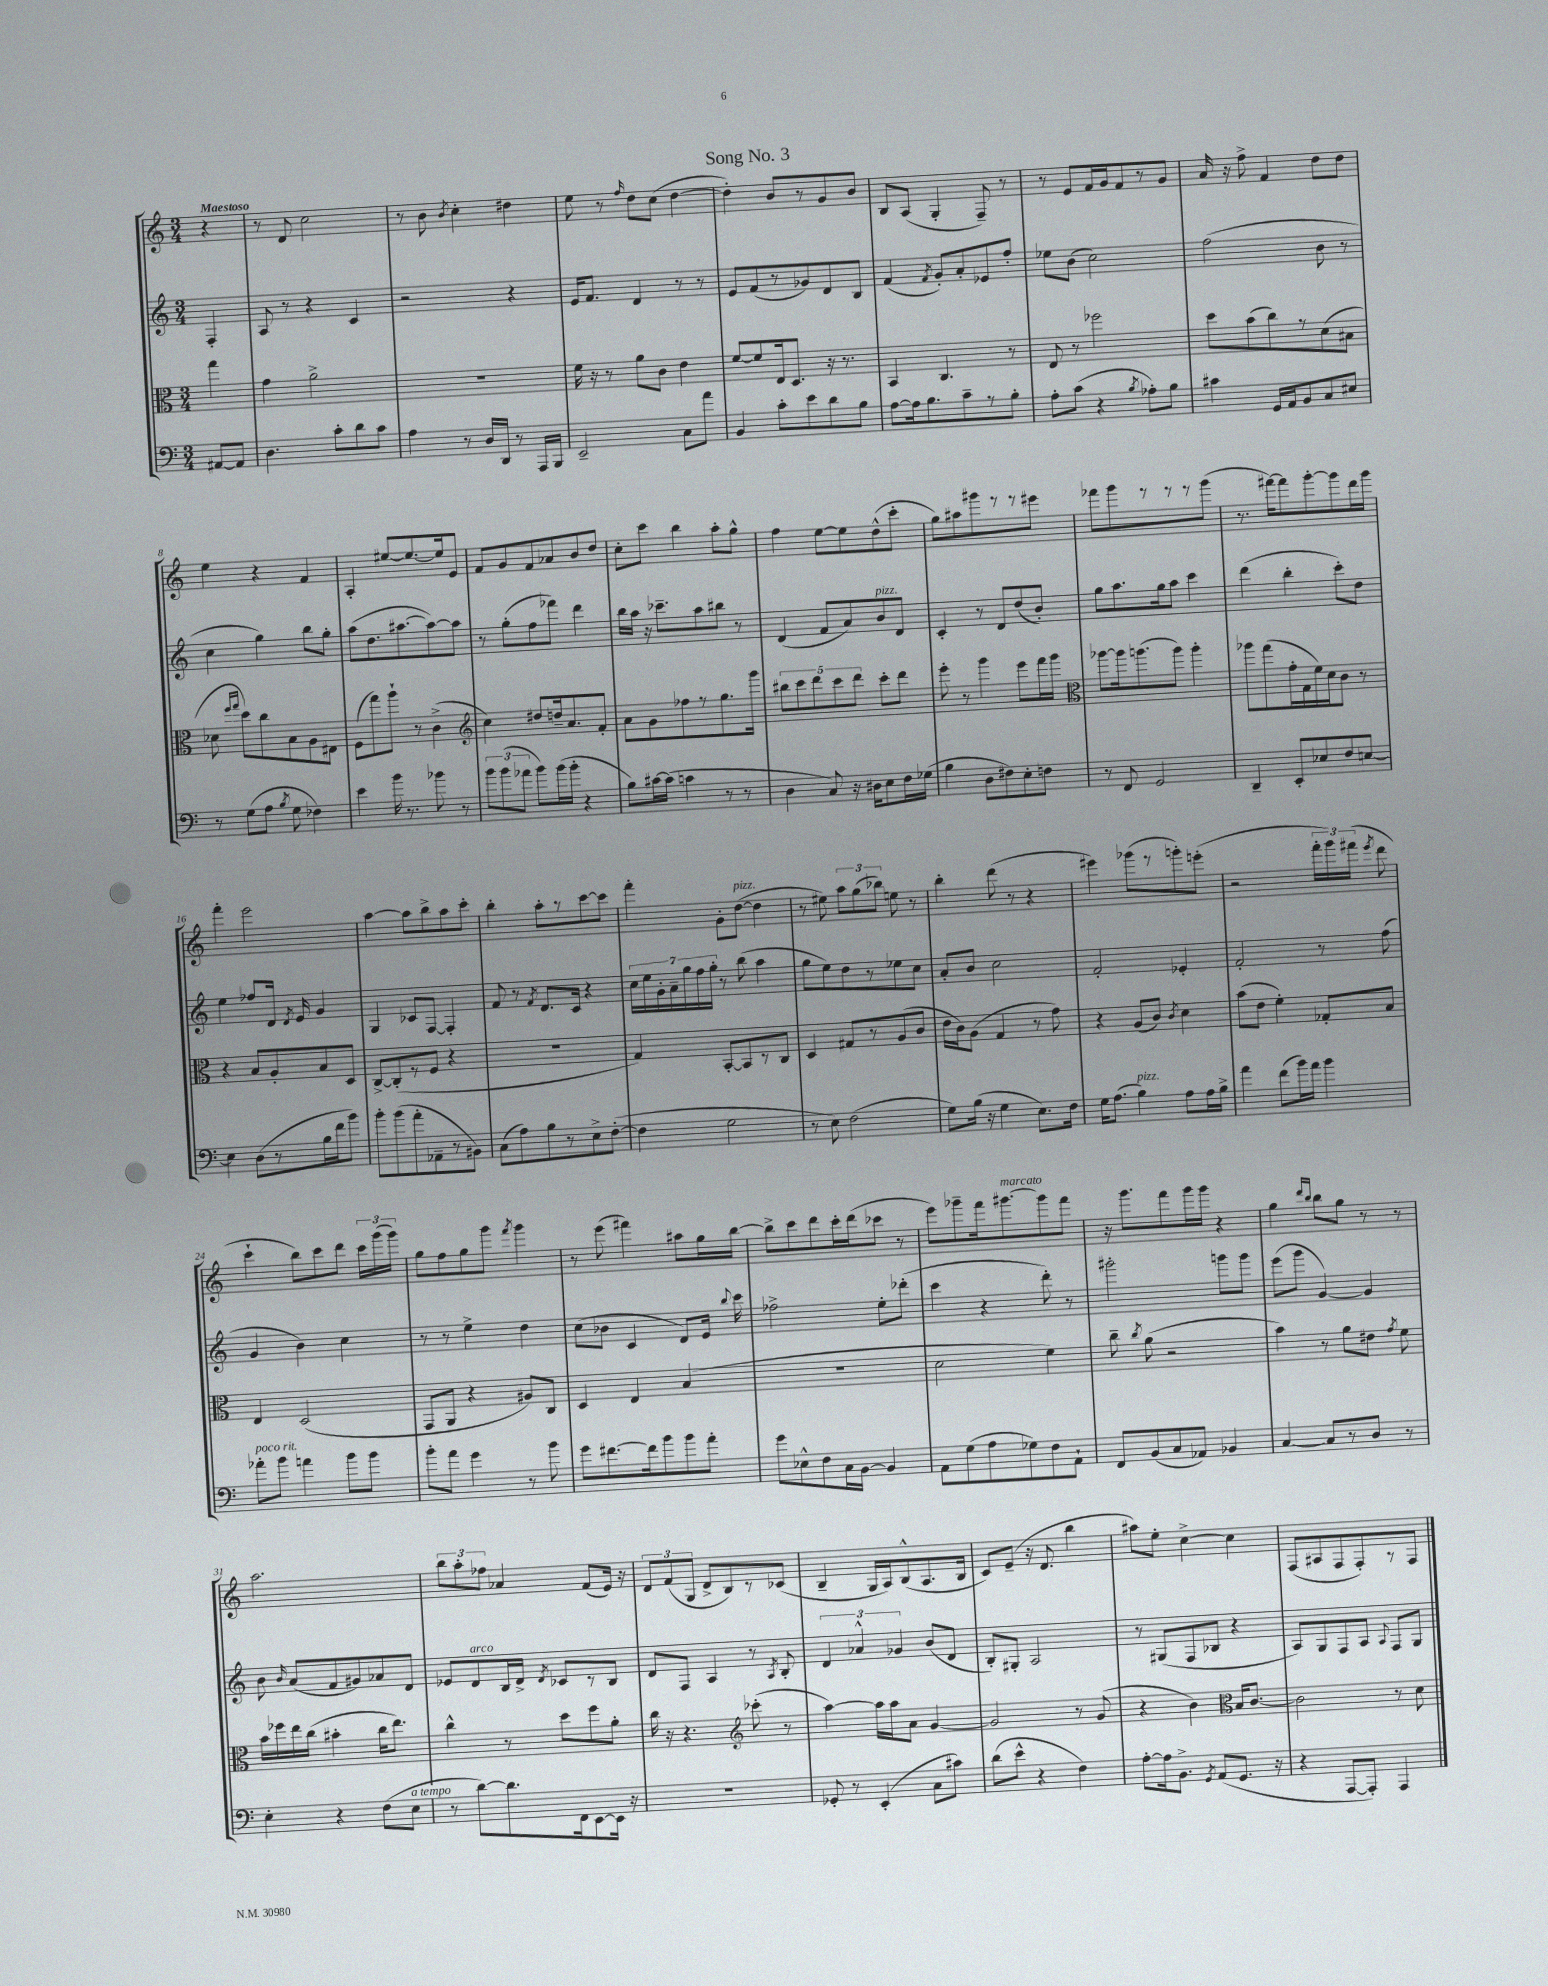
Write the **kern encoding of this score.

**kern	**kern	**kern	**kern
*staff4	*staff3	*staff2	*staff1
*clefF4	*clefC3	*clefG2	*clefG2
*k[]	*k[]	*k[]	*k[]
*M3/4	*M3/4	*M3/4	*M3/4
[8AA#/L	4gg\	4F'/	4r
8AA#/]J	.	.	.
=	=	=	=
4.D\	4g\	8A/	8r
.	.	8r	8d/
.	2a^\	4r	2cc\
8c'\L	.	.	.
8d\	.	4c/	.
8c\J	.	.	.
=	=	=	=
4A\	2.r	2r	8r
.	.	.	8b\
.	.	.	8qb/
8r	.	.	4cc'\
16D/LL	.	.	.
16DD/JJ	.	.	.
8r	.	4r	4dd#\
16AAA/LL	.	.	.
16BBB/JJ	.	.	.
=	=	=	=
2EE~/	16f\	16e/LK	8ee\
.	16r	8.f/J	.
.	8r	.	8r
.	.	.	16qqff/
.	8a\L	4d/	8dd\L
.	8c\J	.	(8cc\J
8C\L	4e\	8r	[4dd\
8a\J	.	8r	.
=	=	=	=
4BB/	[8f/L	8e/L	4dd'\])
.	8f/]	(8f/	.
8c'\L	16E/k	8r	8b/L
.	8.D/J	.	.
8e\	.	8g-/)	8r
8d\	16r	8d/	8g/
.	8.r	.	.
8B\J	.	8B/J	8b/J
=	=	=	=
[8A\L	4BB/	(4f/	8B/L
16A\]k	.	.	(8A/J
8.B\	.	.	.
.	.	8qf/	.
.	4.C/	8g'/L)	4G'/
8c~\	.	8a'/	.
8r	.	8e-/	8F~/)
8B'\J	8r	8ff'/J	8r
=	=	=	=
8A'\L	8E/	8ee-\L	8r
(8c\J	8r	(8b\J	8e/L
4r	2ff-\	2cc\)	16f/L
.	.	.	16g/J
.	.	.	8f/
8qB/	.	.	.
8A-'\L)	.	.	8r
8B\J	.	.	8g/J
=	=	=	=
4c#\	8dd\L	(2ff\	16a/
.	.	.	16r
.	(8b\	.	8ff^\
16GG/LL	8cc\)	.	4f/
16AA/J	.	.	.
8BB/	8r	.	.
8C/	(8d\	8b\	8dd\L
8E#/J	8B#\J	8r	8dd\J
=	=	=	=
8r	8d-\	4cc\	4ee\
.	16qqff/LL	.	.
.	16qqgg/JJ	.	.
(8G\L	8dd\L)	.	.
8A\J	8cc\	4gg\)	4r
8qB/	.	.	.
8G\	8B\	.	.
4F-\)	8A\	8bb\L	4f/
.	8E#\J	8gg'\J	.
=	=	=	=
4e\	(8F\L	(8aa\L	4A'/
.	8gg\)	8.dd\	.
16b\	8aa`\J	.	[8ee#/L
8.r	.	[8.aa#\	.
.	8r	.	8.ee#/_
8b-\	(4c^\	8aa#\_)	.
.	.	.	16ee#/]k
8r	.	8aa#\]J	8e/J
=	=	=	=
*	*clefG2	*	*
12b\L	4cc\)	8r	8f/L
(12b\	.	.	.
.	.	(8gg'\L	8g/
12a-\J	.	.	.
8b\L)	8dd#/L	8ff\	8f/
(16b\L	16dd~/k	8fff-\J)	8a-/
16b'\JJ	8.a/	.	.
4r	.	4ddd\	8b/
.	8f'/J	.	8dd/J
=	=	=	=
8B\L)	8a\L	16bb\LL	8cc'\L
.	.	16aa\JJ	.
[16c#\L	8g\	16r	8ccc\J
(16c#\]JJ	.	8.ccc-~\L	.
4c\	8ff-\	.	4bb\
.	8r	8aa\	.
8r	8.gg\	8bb#\J	8aa'\L
8r	.	8r	8gg^^\J
.	16ggg\Jk	.	.
=	=	=	=
4D\	10bb#\L	(4d/	4ff\
.	10ccc\	.	.
.	10ddd\	.	.
8C/)	.	8f/L	[8ee\L
.	10ccc\	.	.
16r	.	8a/)	8ee\]
.	10ddd\J	.	.
16D#\LK	.	.	.
8E\	8ccc'\L	8b/	(8dd^^\
16F\L	8ddd\J	8d/J	8ccc'\J
(16G-\JJ	.	.	.
=	=	=	=
4B\	8eee'\	4c'/	8gg\L)
.	8r	.	8aa#\
8D\L	4ggg\	8r	8ggg#\
8F#\)	.	8d/L	8r
8E'\	8eee\L	(8dd/	8r
8F\J	16fff\L	8b'/J)	8eee#\J
.	16ggg\JJ	.	.
=	=	=	=
*	*clefC3	*	*
8r	[8aa-\L	8gg\L	8fff-\L
8FF/	16aa-\]k	8.aa\	8ggg\
.	(8.aa\	.	.
2GG/	.	.	8r
.	.	16gg\k	.
.	8aa\J)	8aa\J	8r
.	4aa'\	4ccc\	8r
.	.	.	(8ggg\J
=	=	=	=
4DD~/	8aa-\L	(4ddd\	8.r
.	(8gg\	.	.
.	.	.	[16fff#\LK)
8EE'/L	16g'\L	4bb'\	8fff#\]
.	16G\	.	.
8E-/	16f\)	.	[8ggg'\
.	16d\J	.	.
8F/	8c\J	8ccc'\L)	8ggg\]
[8E/J	8r	8dd\J	16ddd\L
.	.	.	16ggg\JJ
=	=	=	=
4E\]	4r	4ee\	4fff'\
(8D\L	8B/L	8ff-/L	2eee\
8r	8A'/	16d/Jk	.
.	.	8qd/	.
.	.	16e/	.
16B\L	8B/	4g/	.
16f\J	.	.	.
8b\J)	8D/J	.	.
=	=	=	=
8b'\L	[8C^/L	4G/	[4aa\
(8b\	(8C'/]	.	.
8a'\	8r	8c-/L	8aa\]L
8AA-~\	8F/J	[8F/J	8bb^\
8r	4r	4F'/]	8aa\
8BB#\J)	.	.	8ccc'\J
=	=	=	=
(8C\L	2.r	8f/	4bb'\
8A\)	.	8r	.
.	.	8qf/	.
8B\	.	8.d/L	8aa'\L
8r	.	.	8r
.	.	16c/Jk	.
8E^\	.	4r	[8ccc\
([8F'\J	.	.	8ccc\]J
=	=	=	=
4F\]	4G/)	28cc\LL	4fff'\
.	.	28ee\	.
.	.	28g'\	.
.	.	28a~\	.
.	.	28gg\	.
.	.	28ff\	.
.	.	28gg'\JJ	.
2G\	[8BB'/L	8r	8g'\L
.	8BB/]	(8bb\	([8dd\J
.	8r	4aa\	4dd\]
.	8C/J	.	.
=	=	=	=
8r	4D/	8gg\L	8r
8E\)	.	8ee\)	8ee#\)
(2F\	8G#/L	8dd\	12aa\L
.	.	.	(12gg\
.	8r	8r	.
.	.	.	12bb-\J)
.	(8A/	8ee-\	8ee\
.	8c/J	8cc\J	8r
=	=	=	=
8G\L)	16e\LL	8a'/L	4bb'\
.	16c\J)	.	.
(16B\Jk	(8A\J	8b/J	.
16r	.	.	.
4G\	4G/	2cc\	(8ddd\
.	.	.	8r
8.E\L)	8r	.	4r
.	8g\)	.	.
16F\Jk	.	.	.
=	=	=	=
16G\LK	4r	2f'/	4eee#\)
(8.A\J	.	.	.
4B\)	(8A/L	.	(8ggg-\L
.	8c/J)	.	8r
.	8qc/	.	.
8A\L	4d\	4e-'/	8ggg'\)
16A\L	.	.	(8eee'\J
16B^\JJ	.	.	.
=	=	=	=
4a\	(8b\L	2f'/	2r
.	8e\J	.	.
(8f\L	4f'\)	.	.
16b\L)	.	.	.
16a\JJ	.	.	.
4b\	8G-'/L	8r	24fff'\LL
.	.	.	24ggg\)
.	.	.	(24fff#\JJ
.	.	.	8qeee/
.	8B/J	(8ff\	8ddd\
=	=	=	=
8a-'\L	4E/	4g/	4ccc`\
8b\J	.	.	.
4a\	(2D/	4b\)	8bb\L)
.	.	.	8ccc\
8b\L	.	4cc\	8ddd\J
8b\J	.	.	24ccc\LL
.	.	.	(24ggg\
.	.	.	24ggg\JJ)
=	=	=	=
8b'\L	8GG/L	8r	8gg\L
8a\J	8AA/J	8r	8ff\
4g\	4r	4ee^\	8gg\
.	.	.	8ggg\J
.	.	.	8qfff/
8r	8A#/L)	4dd\	4ggg\
8b\	8C/J	.	.
=	=	=	=
8g\L	4D/	(8cc\L	8r
[8.f#\	.	8b-\J	(8eee\
.	4E/	4c/	4fff#\)
16f#\]k	.	.	.
8b\	.	.	.
8b\	(4B/	8d/L)	8aa#\L
8a'\J	.	16e/Jk	16gg\L
.	.	8qqbb/	.
.	.	16ccc\	[16bb\JJ
=	=	=	=
8g\L	2.r	2ff-^\	8bb^\]L
8E-^^\	.	.	8ccc\
8F\	.	.	8ddd\
16C\L	.	.	16ccc'\L
[16BB\JJ	.	.	(16ddd\J
4BB/]	.	8ee'\L	8ccc-\J
.	.	(8ddd-'\J	8r
=	=	=	=
8AA\L	2d\	4ccc\	8eee\L)
(8G\	.	.	8ggg-~\
8A\	.	4r	16fff\k
.	.	.	[8.ggg#\
8G-\)	.	.	.
8F\	4f\)	8ddd'\)	8ggg#\]
8AA`\J	.	8r	8fff\J
=	=	=	=
8FF/L	8cc~\	2ggg#'\	16r
.	.	.	8.ggg\L
.	8qcc/	.	.
(8BB/	(8a\	.	.
8C/	2r	.	8fff\
8AA-/J)	.	.	16ggg\L
.	.	.	16ggg\JJ
4BB-/	.	8ggg\L	4r
.	.	8ggg\J	.
=	=	=	=
[4C/	4b\)	(8eee\L	4gg\
.	.	8ggg\J	.
.	.	.	16qqddd/LL
.	.	.	16qqbb/JJ
8C/]L	8r	[4g/)	8bb\L
8r	8a\L	.	8gg\J
8D/J	8e#\J	4g/]	8r
.	8qg/	.	.
8r	8f\	.	8r
=	=	=	=
4E'\	16b\LL	8b\	2.aa\
.	16ff-\	.	.
.	.	16qqb/	.
.	16ee\	(8a/L	.
.	(16cc\JJ	.	.
4r	4b#'\	8f/	.
.	.	8g#/)	.
(8F\L	16cc\LK	8a-/	.
.	8.ee\J)	.	.
8E\J	.	8d/J	.
=	=	=	=
8r	4cc^^\	8e-/L	12bb\L
.	.	.	12aa'\
[8d\L)	.	8d/	.
.	.	.	12ff-\J
8.d\]	8r	16B/L	4a-/
.	.	16d^/JJ	.
.	.	8qd/	.
.	8dd\L	8c-/L	.
16FF\k	.	.	.
[8EE\	8ff\	8r	(8f/L
16EE\]Jk	8a'\J	8B/J	16e/Jk)
16r	.	.	16r
=	=	=	=
2.r	16cc\	8d/L	12d/L
.	16r	.	.
.	.	.	(12f/
.	4.r	8F/J	.
.	.	.	12G/J
.	.	4A/	8d^/L
.	.	.	8B/)
*	*clefG2	*	*
.	(8ccc-'\	8r	8r
.	.	8qA/	.
.	8r	8B'/	(8c-/J
=	=	=	=
8GG-'/	[4aa\)	6d/	4B~/
8r	.	.	.
.	.	6a-^^/	.
(4EE'/	16aa\]LL	.	16G/LL
.	16aa\J	.	16A/J)
.	.	6g-/	.
.	8a\J	.	(8B^^/
8C\L	[4g/	(8b/L	8.A/
8c#\J)	.	8d/J	.
.	.	.	16B/Jk
=	=	=	=
(8d\L	2g/]	8B'/L)	8c/L)
8e^^\J	.	8G#'/J	(8e~/J
4r	.	2A/	16r
.	.	.	8.d/
4F\)	8r	.	4bb\
.	(8g/	.	.
=	=	=	=
[8A'\L	4r	8r	8aa#\L)
16A\]k	.	(8G#/L	8ee'\J
8.BB^\J	.	.	.
.	4b\)	8F/	[4cc^\
8qGG/	.	.	.
(8AA/L	.	8B-/J	.
*	*clefC3	*	*
8.GG/J	16B/LK	4r	4cc\]
.	[8.c/J	.	.
16r	.	.	.
=	=	=	=
4r	2c\]	8A/L)	(8F/L
.	.	8G/	8A#/
[8AAA/L	.	8F/	8F/
8AAA'/]J)	.	8A/J	8F'/)
.	.	8qqA/	.
4AAA/	8r	8F/L	8r
.	8d\	8G/J	8F/J
==	==	==	==
*-	*-	*-	*-
